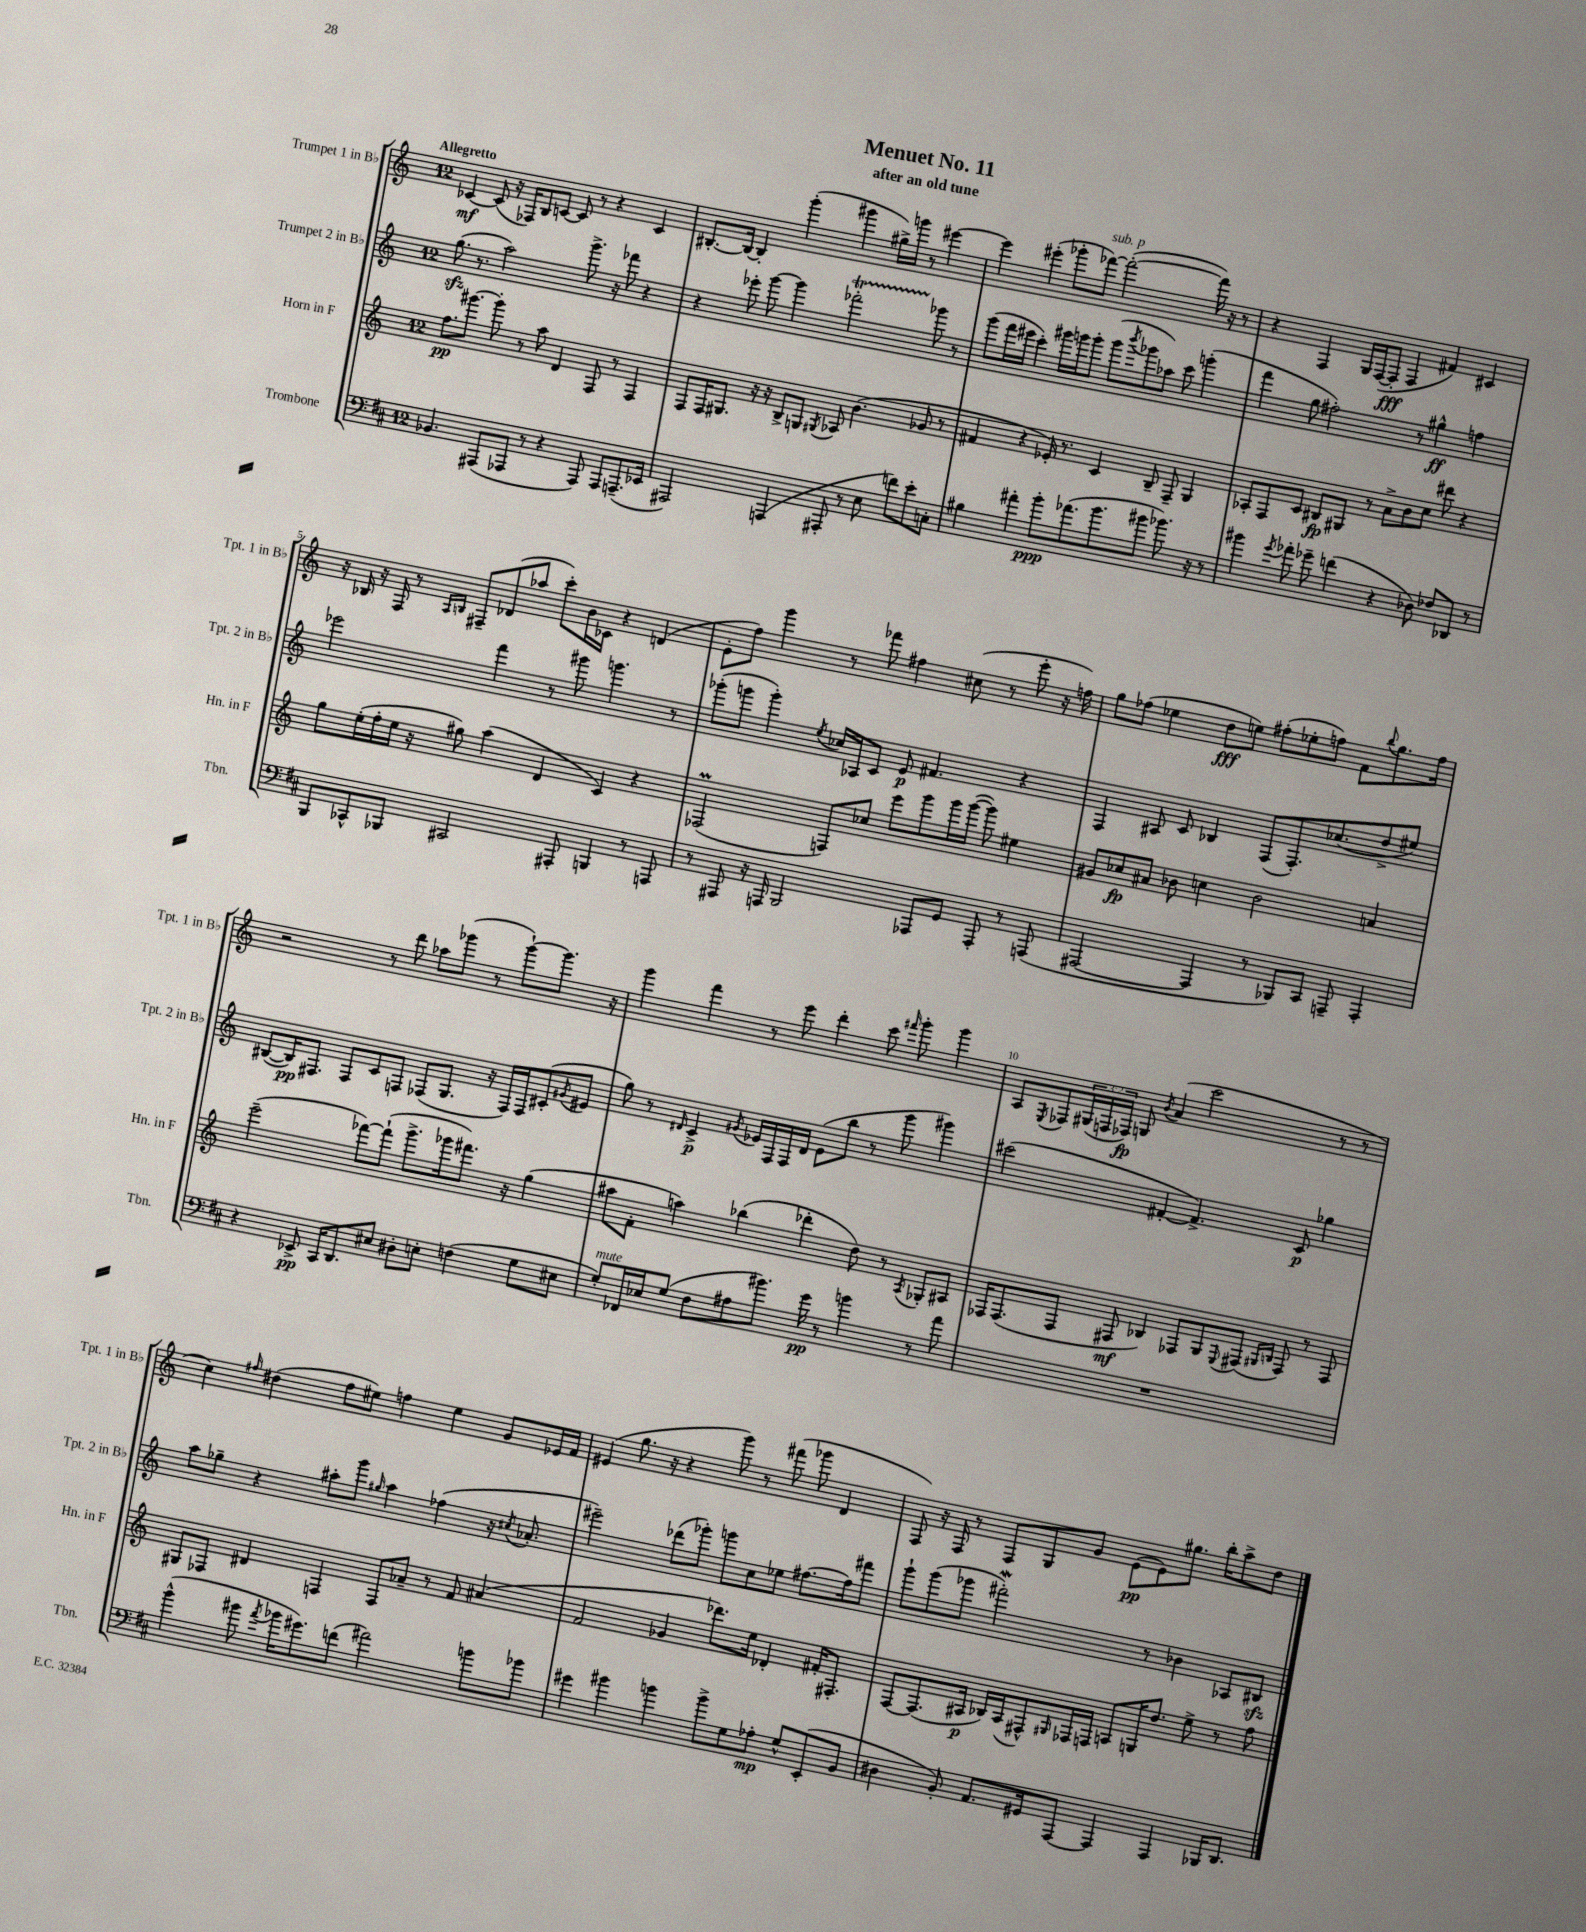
\header { title = "Menuet No. 11" subtitle = "after an old tune" }
<<
\new StaffGroup <<
\new Staff = "s0" \with { instrumentName = "Trumpet 1 in Bb" shortInstrumentName = "Tpt. 1 in Bb" } {
    \clef treble \key c \major \once \override Staff.TimeSignature.style = #'single-digit \time 12/8 \override Staff.TupletNumber.text = #tuplet-number::calc-fraction-text \tempo "Allegretto"
    ces'4~\mf ces'8( r16 fes16) b8 c'8~ c'8 r8 r4 c'4 |
    bis8.~-. bis16~ bis4-. g'''4-.( gis'''4 gis''16->) g'''16 r8 eis'''4~ |
    eis'''4 eis'''4-.( ges'''8-. fes'''8~^\markup { \italic "sub. p" }) fes'''2~-.( fes'''16) r16 r8 |
    r4 f4 g16 f16~( f8-.\fff f4 fis'4) cis'4 |
    r16 bes16 r16 f16 r8 \grace { a16 b16 } fis8-- des'8( aes''8 c'''8-.) b'16 ces'16 r4 d'4( |
    e'8-. f''8) g'''4 r8 fes'''8 fis''4 cis''8( r8 e'''8-. r16 f''16) |
    g''8 fes''8( ees''4 d''8\fff e''8) fis''8-.( ees''8-. f''8) f'8 \appoggiatura { b''8 } g''8. f''16 |
    r2 r8 d'''8 aes''8 ges'''8( r8 ges'''8~-!) ges'''8. r16 |
    g'''4 f'''4 r8 e'''8 d'''4-. c'''8 \grace { fis'''16 } g'''8-. g'''4 |
    a8 \acciaccatura { e8 } fes8 \tuplet 3/2 { gis16( f16 fes16\fp) } g8 \acciaccatura { b'8 } a'4( c'''2 r8 r8 |
    c''4) \grace { fis''16 } dis''4( fis''8 eis''8) f''4 eis''4 g'8 ees'16 f'16 |
    eis'4( g''8. r16 r4 g'''8) r8 fis'''8( ges'''8 d'4 |
    f8) r16 f16 r8 f8 g8 g'8 e'8\pp( e'8) gis''8. b''16-. a''8-> d''8 \bar "|." |
}
\new Staff = "s1" \with { instrumentName = "Trumpet 2 in Bb" shortInstrumentName = "Tpt. 2 in Bb" } {
    \clef treble \key c \major \once \override Staff.TimeSignature.style = #'single-digit \time 12/8
    g''8.\sfz( r8. a''2) g'''8.-> r16 fes'''8 r4 |
    r4 ees'''8-. g'''8~ g'''4 fes'''2-.\startTrillSpan ges'''8\stopTrillSpan r8 |
    g'''8( f'''16 eis'''16 c'''4-.) gis'''16 g'''16 g'''8-. g'''8( \acciaccatura { b'''8 } ges'''8 aes''8) c'''8 g'''4-.( |
    f'''4 g''8 fis''2-.) r8 gis''4-^\ff f''4 |
    ees'''2 f'''4 r8 gis'''8 g'''4. r8 |
    ges'''8-.( g'''8 g'''4-.) \acciaccatura { e''8 } ces''16 aes16 c'8 e'8\p fis'4. r4 |
    f4 ais8 c'8 bes4 f8( f8.-.) ces''8.( d''8-> eis''8) |
    bis8~( bis16\pp) fis8. fis8 c'8 f8 fes8( g8. r16 fes16) fes16 cis'8-.( \acciaccatura { gis'8 } eis'8 |
    g''8) r8 \grace { dis'16 } c'4->\p \acciaccatura { gis'8 } ees'16 f16 f16 dis'16 ees'8( b''8 r8 g'''8 gis'''4) |
    cis'''2( fis'4~-. fis'4.->) c'8\p ges''4 |
    a''8 ges''8-- r4 ais''8-. g'''8 \grace { gis''16 } ais''4 fes''4( r16 \acciaccatura { cis''8 } aes'8.-. |
    eis'''2--) des'''8( ges'''8-.) g'''8 c''8 ees''8 fis''8.~ fis''16 fis'''8 |
    g'''8-! g'''8( ges'''8 fis'''2-.\mordent) r8 bes'4 aes8 bis8\sfz \bar "|." |
}
\new Staff = "s2" \with { instrumentName = "Horn in F" shortInstrumentName = "Hn. in F" } {
    \clef treble \key c \major \once \override Staff.TimeSignature.style = #'single-digit \time 12/8
    f''8.\pp gis'''8.~ gis'''8-. r8 a''8 d'4 f8 r8 f4 |
    f8 f16 gis8. r16 r16 b8-> g8 \acciaccatura { gis8 } aes8 b'4.( ges'8 r8 |
    fis'4 r4 ees'16-.) r8. c'4 b8-- f8-- g4 |
    aes8-. f8 c'8 bis8\fp gis8 r8 a'8-> b'8 c''8 dis'''8 r4 |
    g''8 e''16-.( f''16-. e''16 r16 gis''8) a''4( d'4 c'4) r4 |
    fes2\prall( f8) ces''8 e'''8 g'''8 g'''16 g'''16~( g'''8) eis''4 |
    gis'8 ces''8\fp ais'8 bes'8 c''4 bes'2 a'4 |
    e'''2--( fes'''8~) fes'''8-!( g'''8.-> ges'''16 fis'''8.) r16 g''4( |
    ais''8 f'8-. a''4) bes''4( des'''4-. d''8) r8 \acciaccatura { a8 } ges8-. ais8 |
    fes16 fes8.( fes8 fis8\mf bes4) fes8 g8 \appoggiatura { e8 } fis8( \grace { gis16 b16 } fis8) r8 fis8 |
    gis8 fes8 dis'4 f4 f8 aes'8-- r8 f'8 ais'4( |
    f'2 ges'4 des'''8.) e''16 des'4-. fis'16-. fis8.-. |
    f8~ f8.( ais16\p bes16) ais16( fis8-^) \grace { gis16 } fes16 f16 a8 g16 d''8. e''8-> r8 f''8 \bar "|." |
}
\new Staff = "s3" \with { instrumentName = "Trombone" shortInstrumentName = "Tbn." } {
    \clef bass \key d \major \once \override Staff.TimeSignature.style = #'single-digit \time 12/8
    bes,4. ais,,8( aes,,8 r8 r4 aes,,8) aes,,8 a,,8.--( ees,16 |
    ais,,2) a,,4( ais,,8-. r8 e8 f'8) e'8-. c8-. |
    bis4 ais'4-. b'8-.\ppp aes'8.( b'8. bis'8 bes'8.) r16 r8 |
    bis'4 \acciaccatura { g'8 } aes'8-. ges'8-- f'4( r4 des8) fes8 des,8 r8 |
    b,,8 ces,8-^ bes,,8 cis,2 ais,,8-. b,,4 r8 a,,8 |
    r8 ais,,8 r16 a,,16 b,,2 aes,,8 g,8 aes,,8-. r8 a,,8( |
    ais,,2~ ais,,4 r8 bes,,8) cis,8 a,,8-- a,,4-. |
    r4 ees,8->\pp cis,16 d,8. eis8 dis8-. e8-. f4( g8 eis8 |
    g8-.^\markup { \italic "mute" }) fes,16 ees16 g8( fis8 ais8 bis'8.) g'16\pp r8 b'4 r8 a'8 |
    R1. |
    b'4-^( bis'8 \acciaccatura { a'8 } bes'16 gis'8.) f'8( ais'2) b'8 bes'8 |
    gis'4 bis'4 b'4 b'8-> g8 aes8-.\mp g8-^ e,8-.( b,8 |
    dis4 b,8-.) a,8. gis,16 a,,8~ a,,4 a,,4 bes,,16 d,8. \bar "|." |
}
>>
>>
\layout { \context { \Score \override BarNumber.break-visibility = ##(#f #t #t) barNumberVisibility = #(every-nth-bar-number-visible 5) } }
